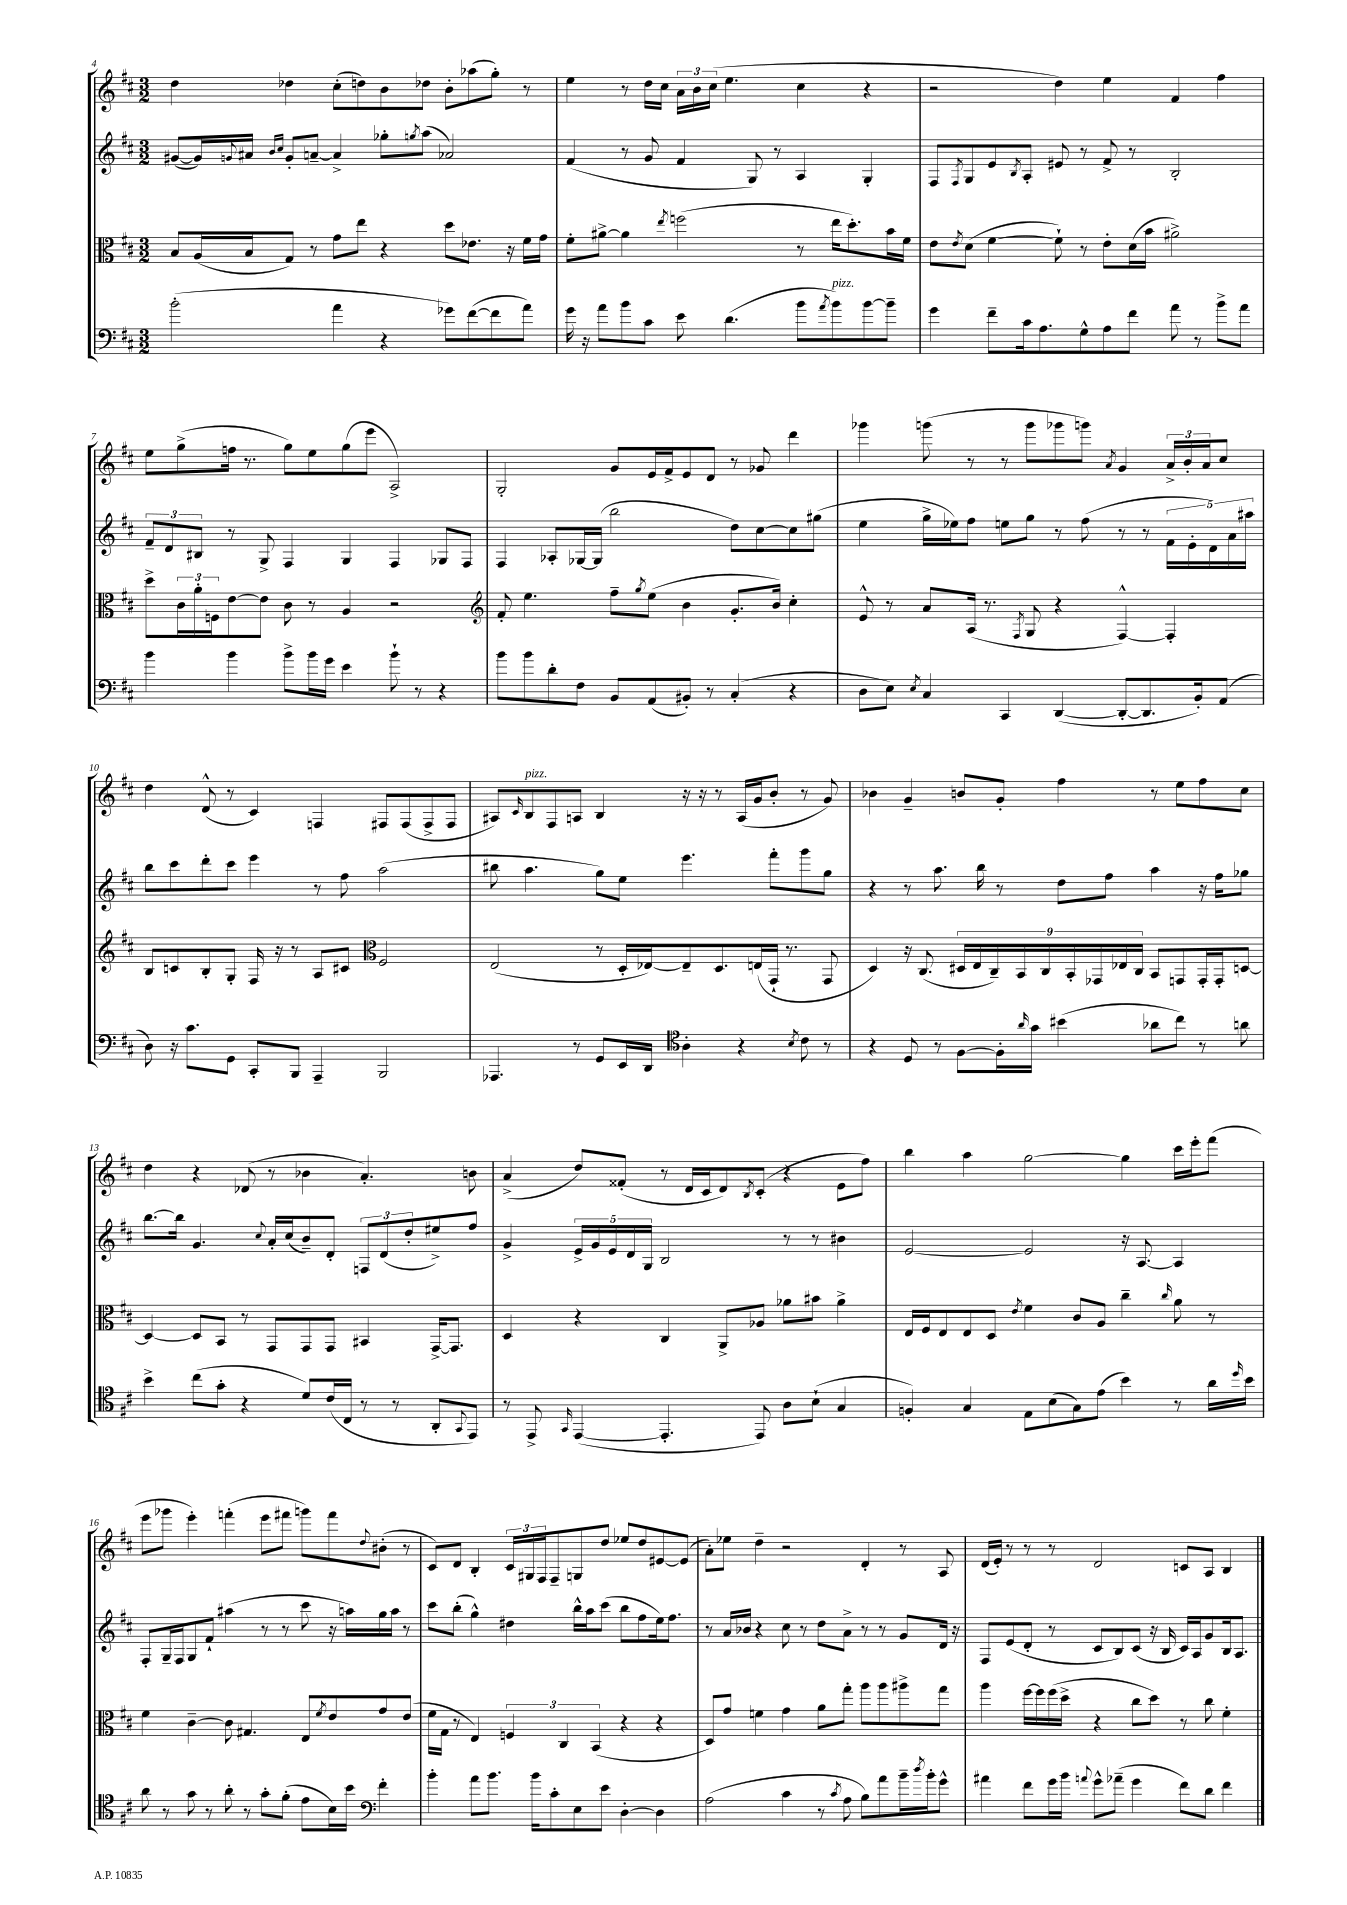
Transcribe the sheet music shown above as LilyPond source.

<<
\new StaffGroup <<
\new Staff = "s0" {
    \clef treble \key d \major \numericTimeSignature \time 3/2
    d''4 des''4 cis''8-.( d''8) b'8 des''8 b'8-. aes''8( g''8-.) r8 |
    e''4 r8 d''16 cis''16 \tuplet 3/2 { a'16 b'16 cis''16( } e''4. cis''4 r4 |
    r2 d''4) e''4 fis'4 fis''4 |
    e''8 g''8->( f''16 r8. g''8) e''8 g''8( e'''8 a2->) |
    g2-. g'8 e'16 fis'16-> e'8 d'8 r8 ges'8 d'''4 |
    ges'''4 g'''8( r8 r8 g'''8 ges'''8 g'''8) \acciaccatura { a'8 } g'4 \tuplet 3/2 { a'16-> b'16-. a'16 } cis''8 |
    d''4 d'8-^( r8 cis'4) f4 fis8 fis8( fis8-> fis8 |
    ais8) \grace { cis'16 } b8^\markup { \italic "pizz." } fis8 a8 b4 r16 r16 r8 a16( g'16 b'8-. r8 g'8) |
    bes'4 g'4-- b'8 g'8-. fis''4 r8 e''8 fis''8 cis''8 |
    d''4 r4 des'8( r8 bes'4 a'4.-.) b'8 |
    a'4->( d''8) fisis'8-.( r8 d'16 cis'16 d'8) \acciaccatura { b8 } cis'8-.( r4 e'8 fis''8) |
    b''4 a''4 g''2~ g''4 cis'''16 e'''16-. fis'''8( |
    e'''8 ges'''8 e'''4-.) f'''4-.( e'''8 fis'''8 g'''8) fis'''8 \appoggiatura { d''8 } bis'8-.( r8 |
    cis'8) d'8 b4-. \tuplet 3/2 { cis'16 gis16 fis16 } fis8-- g8 d''8 ees''8 d''8 eis'8~ eis'8( |
    a'8-.) ees''8 d''4-- r2 d'4-. r8 a8 |
    d'16( e'16-.) r8 r8 r8 d'2 c'8 a8 b4 \bar "|." |
}
\new Staff = "s1" {
    \clef treble \key d \major \numericTimeSignature \time 3/2
    gis'8~( gis'16) \appoggiatura { g'8 } ais'16 \grace { b'16 cis''16 } g'8-. a'8~-- a'4-> ges''8-. \acciaccatura { g''8 } a''8( aes'2) |
    fis'4( r8 g'8 fis'4 g8) r8 a4 g4-. |
    fis8 \acciaccatura { fis8 } g8 e'8 \acciaccatura { b8 } a8-. eis'8 r8 fis'8-> r8 b2-. |
    \tuplet 3/2 { fis'8-- d'8 bis8 } r8 g8-> fis4 g4 fis4 ges8 fis8 |
    fis4 aes8-. ges16~ ges16( b''2 d''8) cis''8~ cis''8 gis''8( |
    e''4 g''16-> ees''16) fis''8 e''8 g''8 r8 fis''8( r8 r8 \tuplet 5/4 { fis'16 e'16-. d'16) a'16 ais''16 } |
    b''8 cis'''8 d'''8-. cis'''8 e'''4 r8 fis''8 a''2( |
    bis''8 a''4. g''8) e''8 e'''4. fis'''8-. g'''8 g''8 |
    r4 r8 a''8. b''16 r8 d''8 fis''8 a''4 r16 fis''16 ges''8 |
    b''8.~ b''16 g'4. \appoggiatura { cis''8 } a'16-. cis''16( b'8--) d'8-. \tuplet 3/2 { f8 d'8( d''8-. } eis''8->) fis''8 |
    g'4-> \tuplet 5/4 { e'16-> g'16 e'16 d'16 g16 } b2 r8 r8 bis'4 |
    e'2~ e'2 r16 a8.~ a4 |
    fis8-. g16-- fis16 g8 fis'8-! ais''4( r8 r8 cis'''8 r16 a''16) g''16 a''16 r8 |
    cis'''8 b''8-.( g''4-^) dis''4 b''16-^ a''16 cis'''8( b''8 fis''8 e''16) fis''8. |
    r8 a'16 bes'16 r4 cis''8 r8 d''8 a'8-> r8 r8 g'8 d'16 r16 |
    fis8 e'8( d'8-. r8 cis'8 b8) cis'8( r16 b16 cis'16) a16 g'8 b16 a8. \bar "|." |
}
\new Staff = "s2" {
    \clef alto \key d \major \numericTimeSignature \time 3/2
    b8 a16( b16 g8) r8 g'8 e''8 r4 d''8 ees'8. r16 fis'16 g'16 |
    fis'8-. ais'8~-> ais'4 \acciaccatura { e''8 } f''2( r8 e''16 d''8.-.) b'16 fis'16 |
    e'8 \acciaccatura { e'8 } d'8( fis'4~ fis'8-!) r8 e'8-. d'16( b'16 ais'2->) |
    d''8-> \tuplet 3/2 { cis'16 a'16-. f16 } e'8~ e'8 cis'8 r8 a4 r2 |
    \clef treble fis'8-. e''4. fis''8-- \acciaccatura { g''8 } e''8( b'4 g'8.-. b'16) cis''4-. |
    e'8-^ r8 a'8 a16( r8. \acciaccatura { fis8 } g8 r4 fis4~-^) fis4-. |
    b8 c'8 b8-. g8-. fis16 r16 r8 a8 cis'8 \clef alto fis2 |
    e2( r8 d16-. ees16~) ees8-- d8. e16( g,16-! r8. g,8 |
    d4) r16 cis8.( \tuplet 9/8 { dis16 e16 cis16--) b,16 cis16 b,16-. ges,16 ees16 cis16 } b,8 g,8 g,16-. g,16-. d8~ |
    d4~ d8 b,8 r8 g,8 g,8 g,8 bis,4 g,16~-> g,8. |
    d4 r4 cis4 a,8-> aes8 aes'8 bis'8 aes'4-> |
    e16 fis16 e8 e8 d8 \acciaccatura { e'8 } fis'4 cis'8 a8 cis''4-- \grace { cis''16 } a'8 r8 |
    fis'4 cis'4~-- cis'8 gis4. e8 \acciaccatura { fis'8 } e'8 g'8 e'8( |
    fis'16 g16 r8 e4) \tuplet 3/2 { f4 cis4 b,4( } r4 r4 |
    d8) g'8 f'4 g'4 a'8 g''8-. a''8 a''8 ais''8-> g''8 |
    a''4 fis''16~ fis''16 fis''16( d''16-> r4 cis''8 d''8) r8 cis''8 fis'4-. \bar "|." |
}
\new Staff = "s3" {
    \clef bass \key d \major \numericTimeSignature \time 3/2
    b'2-.( a'4 r4 ges'8) fis'8~( fis'8 a'8) |
    g'16 r16 a'8 b'8 cis'8 e'8 d'4.( b'8 \acciaccatura { a'8 } b'8^\markup { \italic "pizz." }) b'8~ b'8-- |
    g'4 fis'8-- cis'16 a8. g8-^ a8 fis'8 a'8 r8 b'8-> a'8 |
    b'4 b'4 b'8-> b'16 g'16 e'4 b'8-! r8 r4 |
    b'8 b'8 d'8-. fis8 b,8 a,8( bis,8-.) r8 cis4-.( r4 |
    d8 e8) \acciaccatura { e8 } cis4 cis,4 d,4~( d,8~-. d,8. b,16-.) a,8( |
    d8) r16 cis'8. g,8 cis,8-. b,,8 a,,4-- b,,2 |
    aes,,4. r8 g,8 e,16 d,16 \clef tenor a4-. r4 \acciaccatura { b8 } cis'8 r8 |
    r4 d8 r8 fis8~ fis16-. \grace { a'16 } g'16 bis'4( aes'8 cis''8) r8 a'8 |
    b'4-> cis''8( g'8-. r4 d'8) cis'16( cis16 r8 r8 a,8-. \appoggiatura { g,8 } e,8) |
    r8 e,8-> \grace { g,16 } e,4~( e,4.-. e,8) a8 b8-!( g4 |
    f4-.) g4 e8 b8( g8) e'8( b'4) r8 a'16 \grace { d''16 } b'16 |
    a'8 r8 g'8 r8 a'8-. r8 g'8-. fis'8-.( e'8 b16) b'16 \clef bass fis'4-. |
    b'4-. a'8 b'8. b'16 cis'8-. e8 e'8 d4~-. d4 |
    a2( cis'4 r8 \acciaccatura { cis'8 } a8 b8) a'8 b'16-- \acciaccatura { d''8 } b'16-. g'8-^ |
    ais'4 fis'8 g'16 b'16 \appoggiatura { a'8 } g'8-^ aes'8--( g'4 fis'8) d'8 fis'4 \bar "|." |
}
>>
>>
\layout { \context { \Score currentBarNumber = #4 } }
